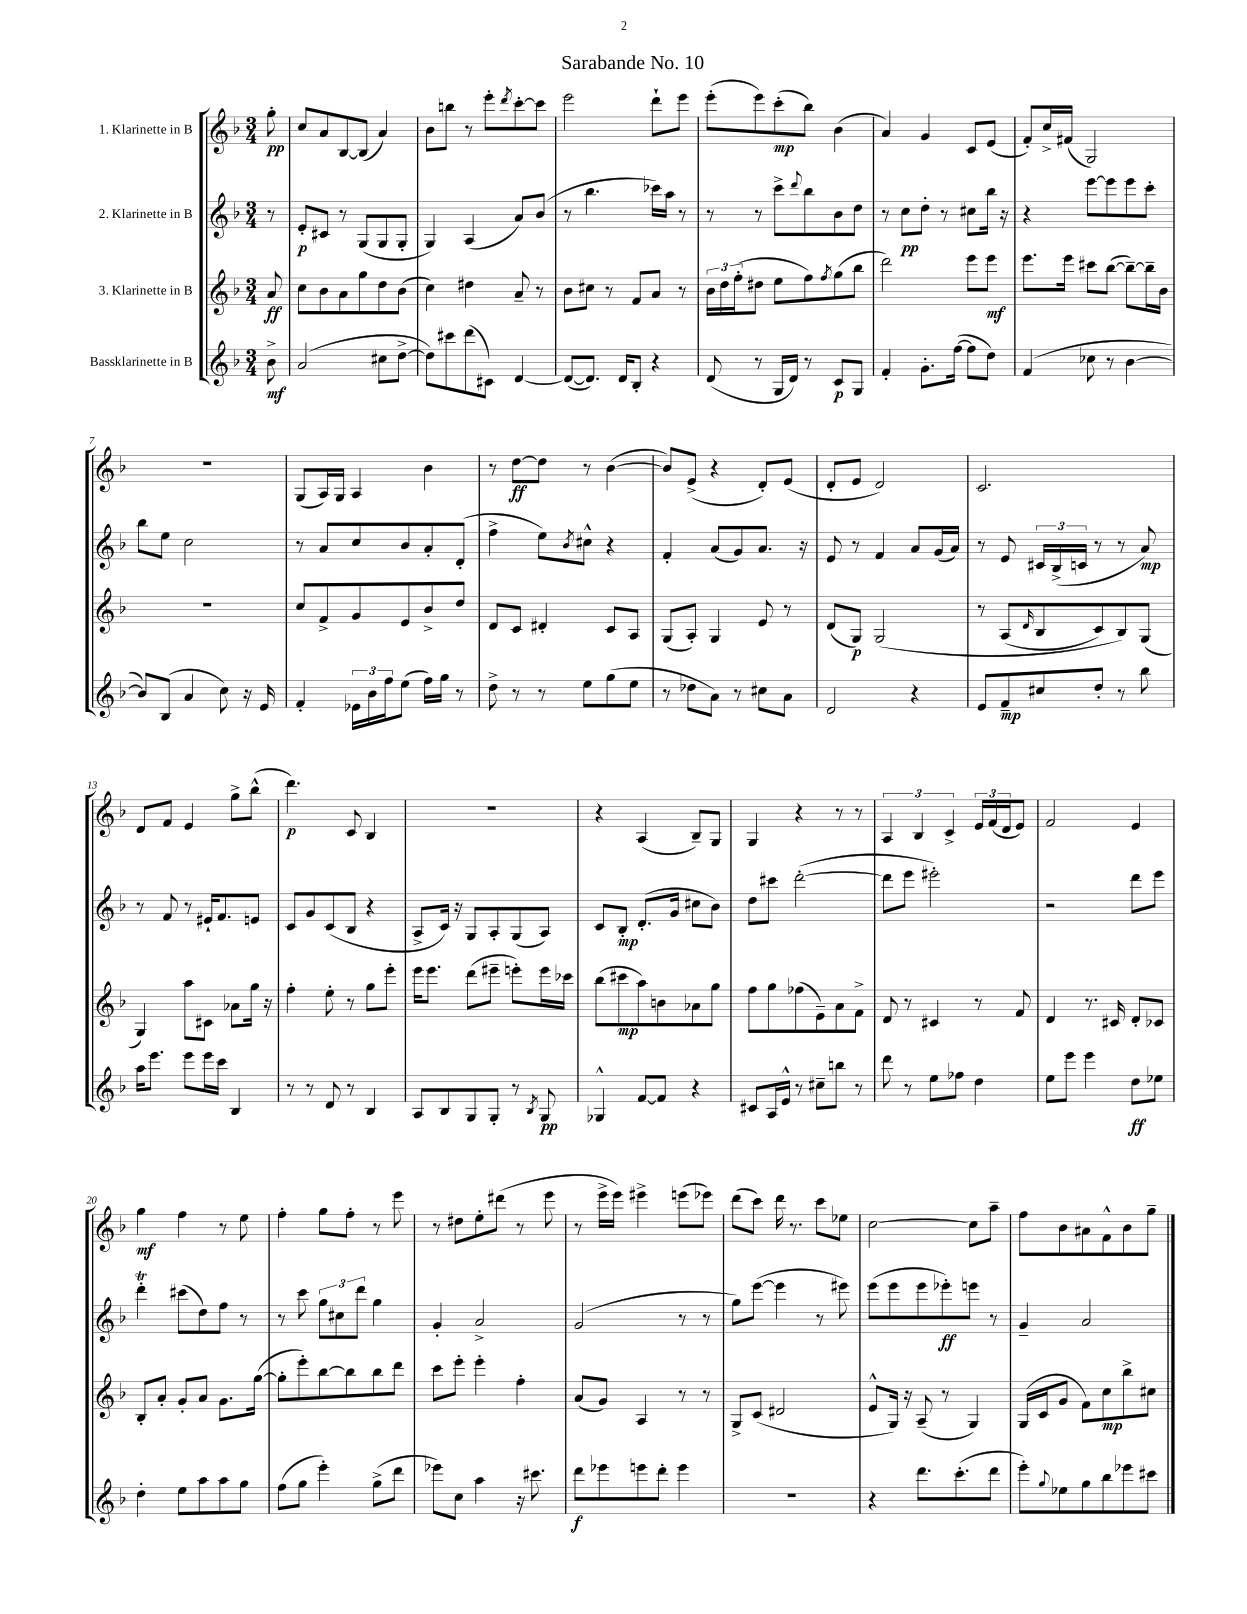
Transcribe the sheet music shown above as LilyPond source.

\header { title = "Sarabande No. 10" }
<<
\new StaffGroup <<
\new Staff = "s0" \with { instrumentName = "1. Klarinette in B" } {
    \clef treble \key f \major \numericTimeSignature \time 3/4 \partial 8
    g''8-.\pp |
    c''8 a'8 bes8~ bes8( a'4) |
    bes'8 b''8 r8 e'''8-. \acciaccatura { d'''8 } c'''8~-. c'''8 |
    e'''2 d'''8-! e'''8 |
    e'''8-.( e'''8) c'''8-.\mp( bes''8) bes'4( |
    a'4) g'4 c'8 e'8( |
    f'8-.) c''16-> fis'16( g2) |
    R2. |
    g8( a16) g16 a4 bes'4 |
    r8 d''8~\ff d''8 r8 bes'4~( |
    bes'8) e'8->( r4 d'8-.) e'8( |
    d'8-. e'8 d'2) |
    c'2. |
    d'8 f'8 e'4 g''8-> bes''8-^( |
    d'''4.\p) c'8 bes4 |
    R2. |
    r4 a4( bes8--) g8 |
    g4 r4 r8 r8 |
    \tuplet 3/2 { a4 bes4 c'4-> } \tuplet 3/2 { e'16 f'16( d'16 } e'8) |
    f'2 e'4 |
    g''4\mf f''4 r8 e''8 |
    f''4-. g''8 f''8-. r8 e'''8 |
    r8 dis''8 e''8-. dis'''8( r8 e'''8 |
    r8 e'''16-> e'''16) eis'''4-> e'''8( ees'''8) |
    d'''8( c'''8) d'''16 r8. c'''8 ees''8 |
    c''2~ c''8 a''8-- |
    f''8 bes'8 ais'8 f'8-^ bes'8 g''8-- \bar "|." |
}
\new Staff = "s1" \with { instrumentName = "2. Klarinette in B" } {
    \clef treble \key f \major \numericTimeSignature \time 3/4 \partial 8
    r8 |
    e'8-.\p cis'8 r8 g8( g8 g8-. |
    g4) a4( a'8) bes'8( |
    r8 bes''4. ces'''16) a''16 r8 |
    r8 r8 c'''8-> \appoggiatura { d'''8 } bes''8 bes'8 d''8 |
    r8 c''8\pp d''8-. r8 cis''8 bes''16 r16 |
    r4 e'''8~ e'''8 e'''8 c'''8-. |
    bes''8 e''8 c''2 |
    r8 a'8 c''8 bes'8 a'8-. d'8-.( |
    f''4-> e''8) \acciaccatura { bes'8 } cis''8-^ r4 |
    f'4-. a'8( g'8) a'8. r16 |
    e'8 r8 f'4 a'8 g'16( a'16) |
    r8 e'8 \tuplet 3/2 { cis'16 bes16->( c'16 } r8 r8 a'8\mp) |
    r8 f'8 r8 eis'16-! f'8. e'8 |
    c'8 g'8 c'8( bes8 r4 |
    a8-> c'16) r16 g8 a8-. g8( a8) |
    c'8 bes8-.\mp d'8.-.( g'16 cis''8 bes'8) |
    d''8 cis'''8 d'''2~-.( |
    d'''8 e'''8 eis'''2-.) |
    r2 d'''8 e'''8 |
    d'''4-.\trill cis'''8( d''8) f''8 r8 |
    r8 c'''8 \tuplet 3/2 { g''8 cis''8 d'''8 } g''4 |
    g'4-. a'2-> |
    g'2( r8 r8 |
    g''8) e'''8~( e'''4 r8 eis'''8) |
    e'''8( e'''8 e'''8 ees'''8-.\ff) e'''8 r8 |
    g'4-- a'2 \bar "|." |
}
\new Staff = "s2" \with { instrumentName = "3. Klarinette in B" } {
    \clef treble \key f \major \numericTimeSignature \time 3/4 \partial 8
    a'8\ff |
    c''8 bes'8 a'8 g''8 d''8 bes'8( |
    c''4) dis''4 a'8-- r8 |
    bes'8 cis''8 r8 f'8 a'8 r8 |
    \tuplet 3/2 { bes'16 d''16 f''16-.( } dis''8 e''8 f''8) \acciaccatura { f''8 } g''8( bes''8 |
    d'''2) e'''8 e'''8\mf |
    e'''8. e'''16 cis'''8 bes''8~( bes''8~--) bes''16-- bes'16 |
    R2. |
    c''8 f'8-> g'8 e'8 bes'8-> d''8 |
    d'8 c'8 dis'4-. c'8 a8 |
    g8( a8-.) g4 e'8 r8 |
    d'8( g8\p) g2\( |
    r8 a8( \grace { d'16 } bes8 c'8) bes8\) g8( |
    g4) a''8 cis'8 aes'8 g''16 r16 |
    f''4-. e''8-. r8 g''8 e'''8-. |
    e'''16 e'''8. d'''8( eis'''8-- e'''8-.) e'''16 ces'''16 |
    bes''8( cis'''8\mp a''8) b'8 aes'8 g''8 |
    f''8 g''8 fes''8( e'8--) a'8 f'8-> |
    d'8 r8 cis'4 r8 f'8 |
    d'4 r8. cis'16 d'8-. ces'8 |
    bes8-. a'8-. g'8-. a'8 g'8. g''16~( |
    g''8-. e'''8-.) bes''8~ bes''8 bes''8 d'''8 |
    c'''8 e'''8-. e'''4-. f''4-. |
    a'8( g'8) a4 r8 r8 |
    g8-> c'8( dis'2 |
    e'8-^ g16) r16 a8--( r8 g4) |
    g16( c'16 g'8 f'8) c''8\mp bes''8-> cis''8 \bar "|." |
}
\new Staff = "s3" \with { instrumentName = "Bassklarinette in B" } {
    \clef treble \key f \major \numericTimeSignature \time 3/4 \partial 8
    bes'8->\mf |
    a'2( cis''8 d''8~-> |
    d''8) cis'''8 d'''8( cis'8) d'4~ |
    d'8~( d'8.) d'16 bes8-. r4 |
    d'8( r8 g16 d'16) r8 c'8\p g8 |
    f'4-. g'8.-. f''16~( f''8 d''8) |
    f'4( ces''8 r8 bes'4~ |
    bes'8) bes8( a'4 c''8) r16 e'16 |
    f'4-. \tuplet 3/2 { ees'16 bes'16 f''16 } e''8( f''16) g''16 r8 |
    d''8-> r8 r8 e''8 g''8( e''8 |
    r8 des''8 a'8) r8 cis''8 a'8 |
    d'2 r4 |
    e'8 f'8--\mp cis''8 d''8-. r8 bes''8 |
    a''16 e'''8. e'''8 e'''16 c'''16 bes4 |
    r8 r8 d'8 r8 bes4 |
    a8 bes8 g8 g8-. r8 \acciaccatura { bes8 } g8\pp |
    ges4-^ f'8~ f'8 r4 |
    cis'8 a16 e'16-^ r8 cis''8-- b''8 r8 |
    d'''8 r8 e''8 fes''8 d''4 |
    e''8 e'''8 e'''4 d''8\ff ees''8 |
    d''4-. e''8 a''8 a''8 g''8 |
    f''8( g''8 e'''4-.) g''8->( d'''8 |
    ees'''8) c''8 a''4 r16 cis'''8. |
    d'''8\f ees'''8 e'''8 d'''8-. e'''4 |
    R2. |
    r4 d'''8. c'''8.-.( d'''8 |
    e'''8-.) \appoggiatura { g''8 } ees''8 g''8 bes''8 ees'''8 cis'''8 \bar "|." |
}
>>
>>
